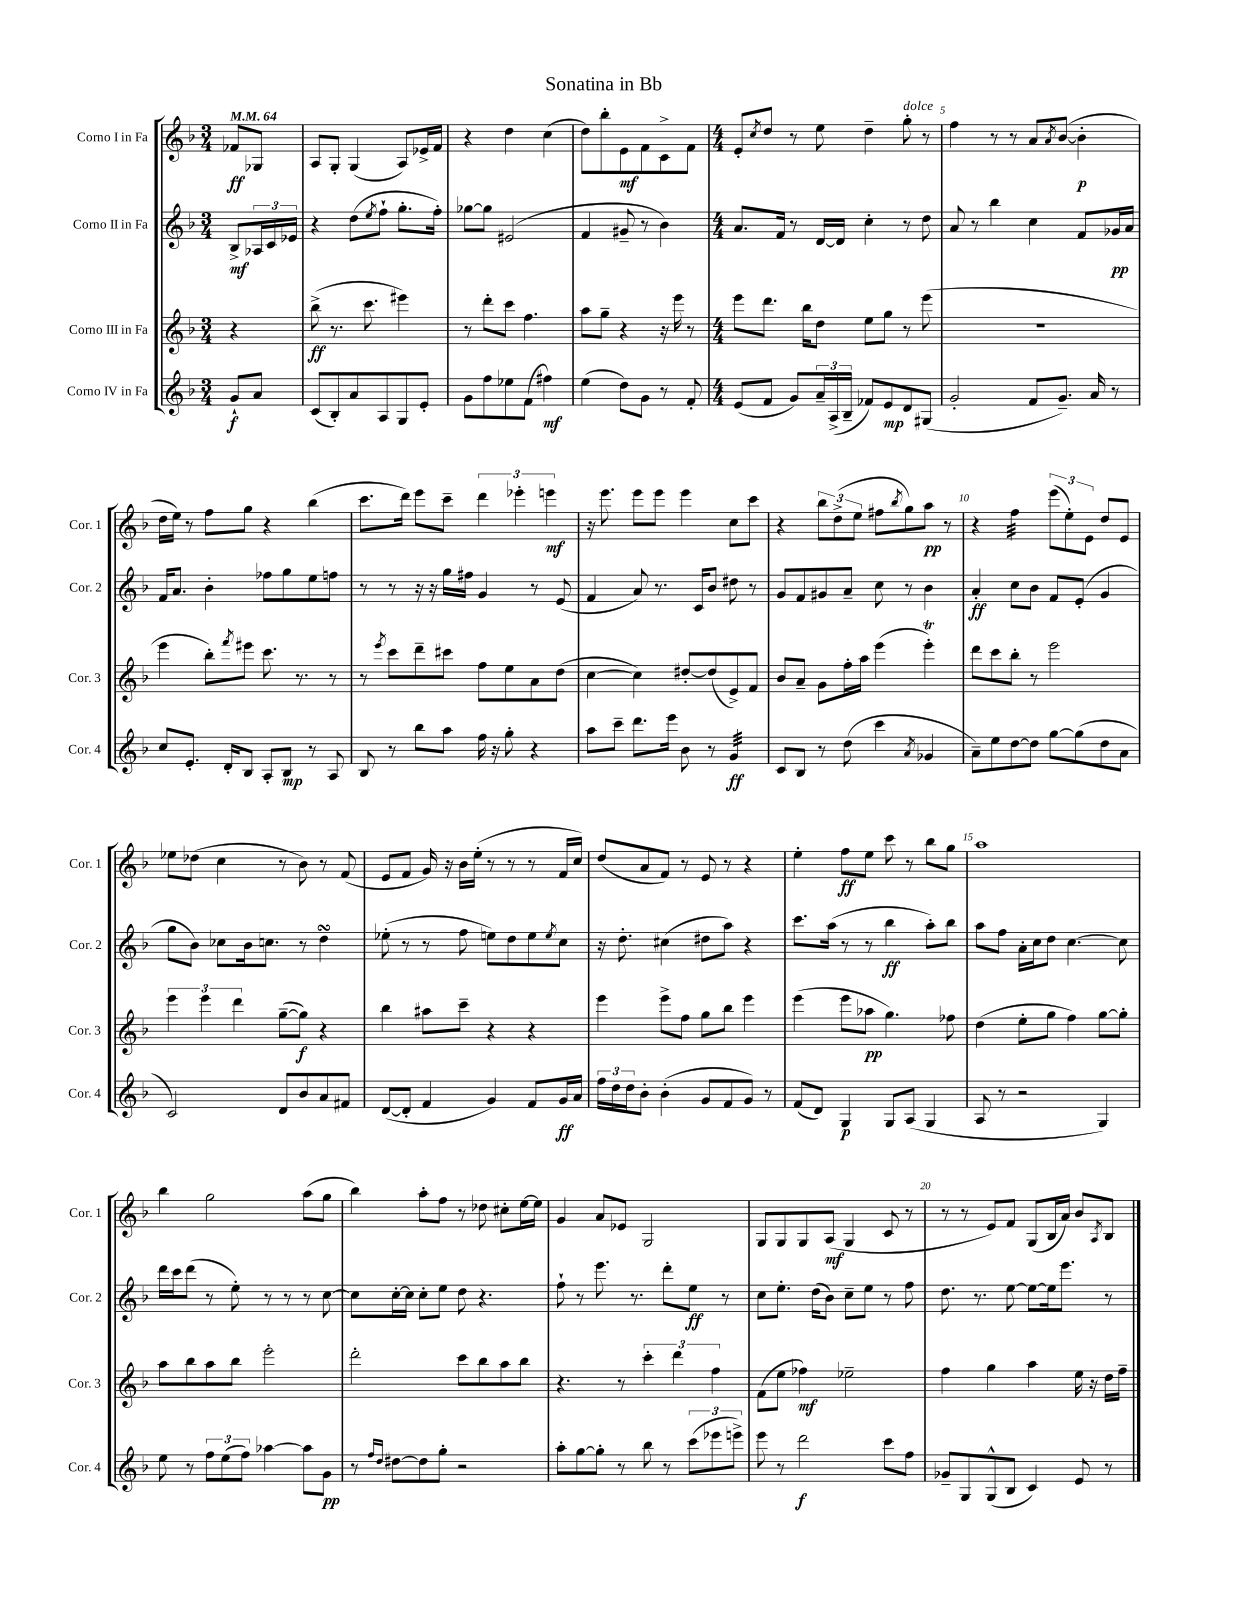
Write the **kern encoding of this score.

**kern	**kern	**kern	**kern
*staff4	*staff3	*staff2	*staff1
*clefG2	*clefG2	*clefG2	*clefG2
*k[b-]	*k[b-]	*k[b-]	*k[b-]
*M3/4	*M3/4	*M3/4	*M3/4
*MM64	*MM64	*MM64	*MM64
8g`	4r	8B-^	8f-
8a	.	24A-	8G-
.	.	24c	.
.	.	24e-	.
=	=	=	=
(8c	(8bb-^	4r	8A
8B-')	8.r	.	8G'
8a	.	(8dd	(4G
.	8.ccc	.	.
.	.	8qee	.
8A	.	8ff`	.
8G	4eee#)	8.gg'	8A)
8e'	.	.	16e-^
.	.	16ff')	16f
=	=	=	=
8g	8r	[8gg-	4r
8ff	8ddd'	8gg-]	.
8ee-	8ccc	(2e#	4dd
(8f	4.ff	.	.
4ff#)	.	.	(4cc
=	=	=	=
(4ee	8aa	4f	8dd)
.	8gg~	.	8bb-'
8dd)	4r	8g#~	8e
8g	.	8r	8f
8r	16r	4b-)	8c^
.	16eee	.	.
8f'	8r	.	8f
=	=	=	=
*M4/4	*M4/4	*M4/4	*M4/4
(8e	8eee	8.a	8e'
.	.	.	8qcc
8f	8.ddd	.	8dd
.	.	16f	.
8g)	.	8r	8r
.	16bb-	.	.
24a~	8dd	[16d	8ee
(24A^	.	.	.
.	.	16d]	.
24B-~	.	.	.
8f-)	8ee	4cc'	4dd~
8e	8gg	.	.
8d	8r	8r	8gg'
(8G#	(8eee	8dd	8r
=	=	=	=
2g'	1r	8a	4ff
.	.	8r	.
.	.	4bb-	8r
.	.	.	8r
8f	.	4cc	8a
.	.	.	8qa
8.g~)	.	.	([8b-
.	.	8f	4b-']
16a	.	.	.
8r	.	16g-	.
.	.	16a	.
=	=	=	=
8cc	4eee	16f	16dd
.	.	8.a	16ee)
8.e'	.	.	8r
.	8bb-')	4b-'	8ff
16d'	.	.	.
.	8qfff	.	.
8B-	8eee#	.	8gg
8A'	8.ccc	8ff-	4r
8B-	.	8gg	.
.	8.r	.	.
8r	.	8ee	(4bb-
8A	8r	8ff	.
=	=	=	=
8B-	8r	8r	8.ccc
.	8qeee	.	.
8r	8ccc	8r	.
.	.	.	16ddd)
8bb-	8ddd~	16r	8eee
.	.	16r	.
8aa	8ccc#	16gg	8ccc~
.	.	16ff#	.
16ff	8ff	4g	6ddd
16r	.	.	.
8gg'	8ee	.	.
.	.	.	6eee-'
4r	8a	8r	.
.	.	.	6eee
.	(8dd	(8e	.
=	=	=	=
8aa	[4cc	4f	16r
.	.	.	8.eee
8ccc~	.	.	.
8.ddd	4cc])	8a)	8eee
.	.	8.r	8eee
16eee	.	.	.
8b-	[8dd#'	.	4eee
.	.	16c	.
8r	(8dd#]	8b-	.
4g	8e^)	8dd#	8cc
.	8f	8r	8ccc
=	=	=	=
8c	8b-	8g	4r
8B-	8a~	8f	.
8r	8g	8g#	12bb-
.	.	.	(12dd^
(8dd	16ff'	8a~	.
.	.	.	12ee
.	16aa	.	.
4ccc	(4eee	8cc	8ff#
.	.	.	8qbb-
.	.	8r	8gg)
8qa	.	.	.
4g-	4eee')	4b-	8aa
.	.	.	8r
=	=	=	=
8a~)	8ddd	4a'	4r
8ee	8ccc	.	.
[8dd	8bb-'	8cc	4ff
8dd]	8r	8b-	.
[8gg	2eee	8f	(12eee
.	.	.	12ee')
(8gg]	.	(8e'	.
.	.	.	12e
8dd	.	4g	8dd
8a	.	.	8e
=	=	=	=
2c)	6eee	8gg	8ee-
.	.	8b-)	(8dd-
.	6eee	.	.
.	.	8cc-	4cc
.	6ddd	.	.
.	.	16b-	.
.	.	8.cc	.
8d	([8gg~	.	8r
8b-	8gg])	8r	8b-)
8a	4r	4dd	8r
8f#	.	.	(8f
=	=	=	=
([8d	4bb-	(8ee-'	8e
8d']	.	8r	8f
4f	8aa#	8r	16g)
.	.	.	16r
.	8ccc~	8ff	16b-
.	.	.	(16ee'
4g)	4r	8ee)	8r
.	.	8dd	8r
8f	4r	8ee	8r
.	.	8qee	.
16g	.	8cc	16f
16a	.	.	16cc)
=	=	=	=
24ff	4eee	16r	(8dd
24dd	.	.	.
.	.	8.dd'	.
24dd	.	.	.
8b-'	.	.	8a
(4b-'	8eee^	(4cc#	8f)
.	8ff	.	8r
8g	8gg	8dd#	8e
8f	8bb-	8aa)	8r
8g)	4eee	4r	4r
8r	.	.	.
=	=	=	=
(8f	(4eee	8.ccc	4ee'
8d)	.	.	.
.	.	(16aa	.
4G	8eee	8r	8ff
.	8aa-	8r	8ee
8G	4.gg)	4bb-	8ccc
(8A	.	.	8r
4G	.	8aa')	8bb-
.	8ff-	8bb-	8gg
=	=	=	=
8A	(4dd	8aa	1aa
8r	.	8ff	.
2r	8ee'	16a'	.
.	.	16cc	.
.	8gg	8dd	.
.	4ff)	[4.cc	.
4G)	[8gg	.	.
.	8gg']	8cc]	.
=	=	=	=
8ee	8aa	16ddd	4bb-
.	.	16ccc	.
8r	8bb-	(8ddd	.
12ff	8aa	8r	2gg
(12ee	.	.	.
.	8bb-	8ee')	.
12ff)	.	.	.
[4aa-	2eee'	8r	.
.	.	8r	.
8aa-]	.	8r	(8aa
8g	.	[8cc	8gg
=	=	=	=
8r	2ddd'	8cc]	4bb-)
16qqff	.	.	.
16qqdd	.	.	.
[8dd#	.	[16cc'	.
.	.	16cc]	.
8dd#]	.	8cc'	8aa'
8gg'	.	8ee	8ff
2r	8ccc	8dd	8r
.	8bb-	4.r	8dd-
.	8aa	.	8cc#'
.	8bb-	.	[16ee
.	.	.	16ee]
=	=	=	=
8aa'	4.r	8ff`	4g
[8gg	.	8r	.
8gg']	.	8.eee	8a
8r	8r	.	8e-
.	.	8.r	.
8bb-	6ccc'	.	2G
8r	.	8ddd'	.
.	6ddd	.	.
(12ccc	.	8ee	.
12eee-	6ff	.	.
.	.	8r	.
12eee^)	.	.	.
=	=	=	=
8eee	(8f	8cc	8G
8r	8ee	8.ee'	8G
2ddd	4ff-)	.	8G
.	.	(16dd	.
.	.	8b-)	(8A
.	2ee-~	8cc~	4G
.	.	8ee	.
8ccc	.	8r	8c
8ff	.	8ff	8r
=	=	=	=
8g-~	4ff	8.dd	8r
8G	.	.	8r
.	.	8.r	.
(8G^^	4gg	.	8e)
8B-	.	[8ee	8f
4c)	4aa	8ee_	(8G
.	.	16ee]	16B-
.	.	8.eee	16a)
8e	16ee	.	8b-
.	16r	.	.
.	.	.	8qA
8r	16dd	8r	8B-
.	16ff~	.	.
==	==	==	==
*-	*-	*-	*-
